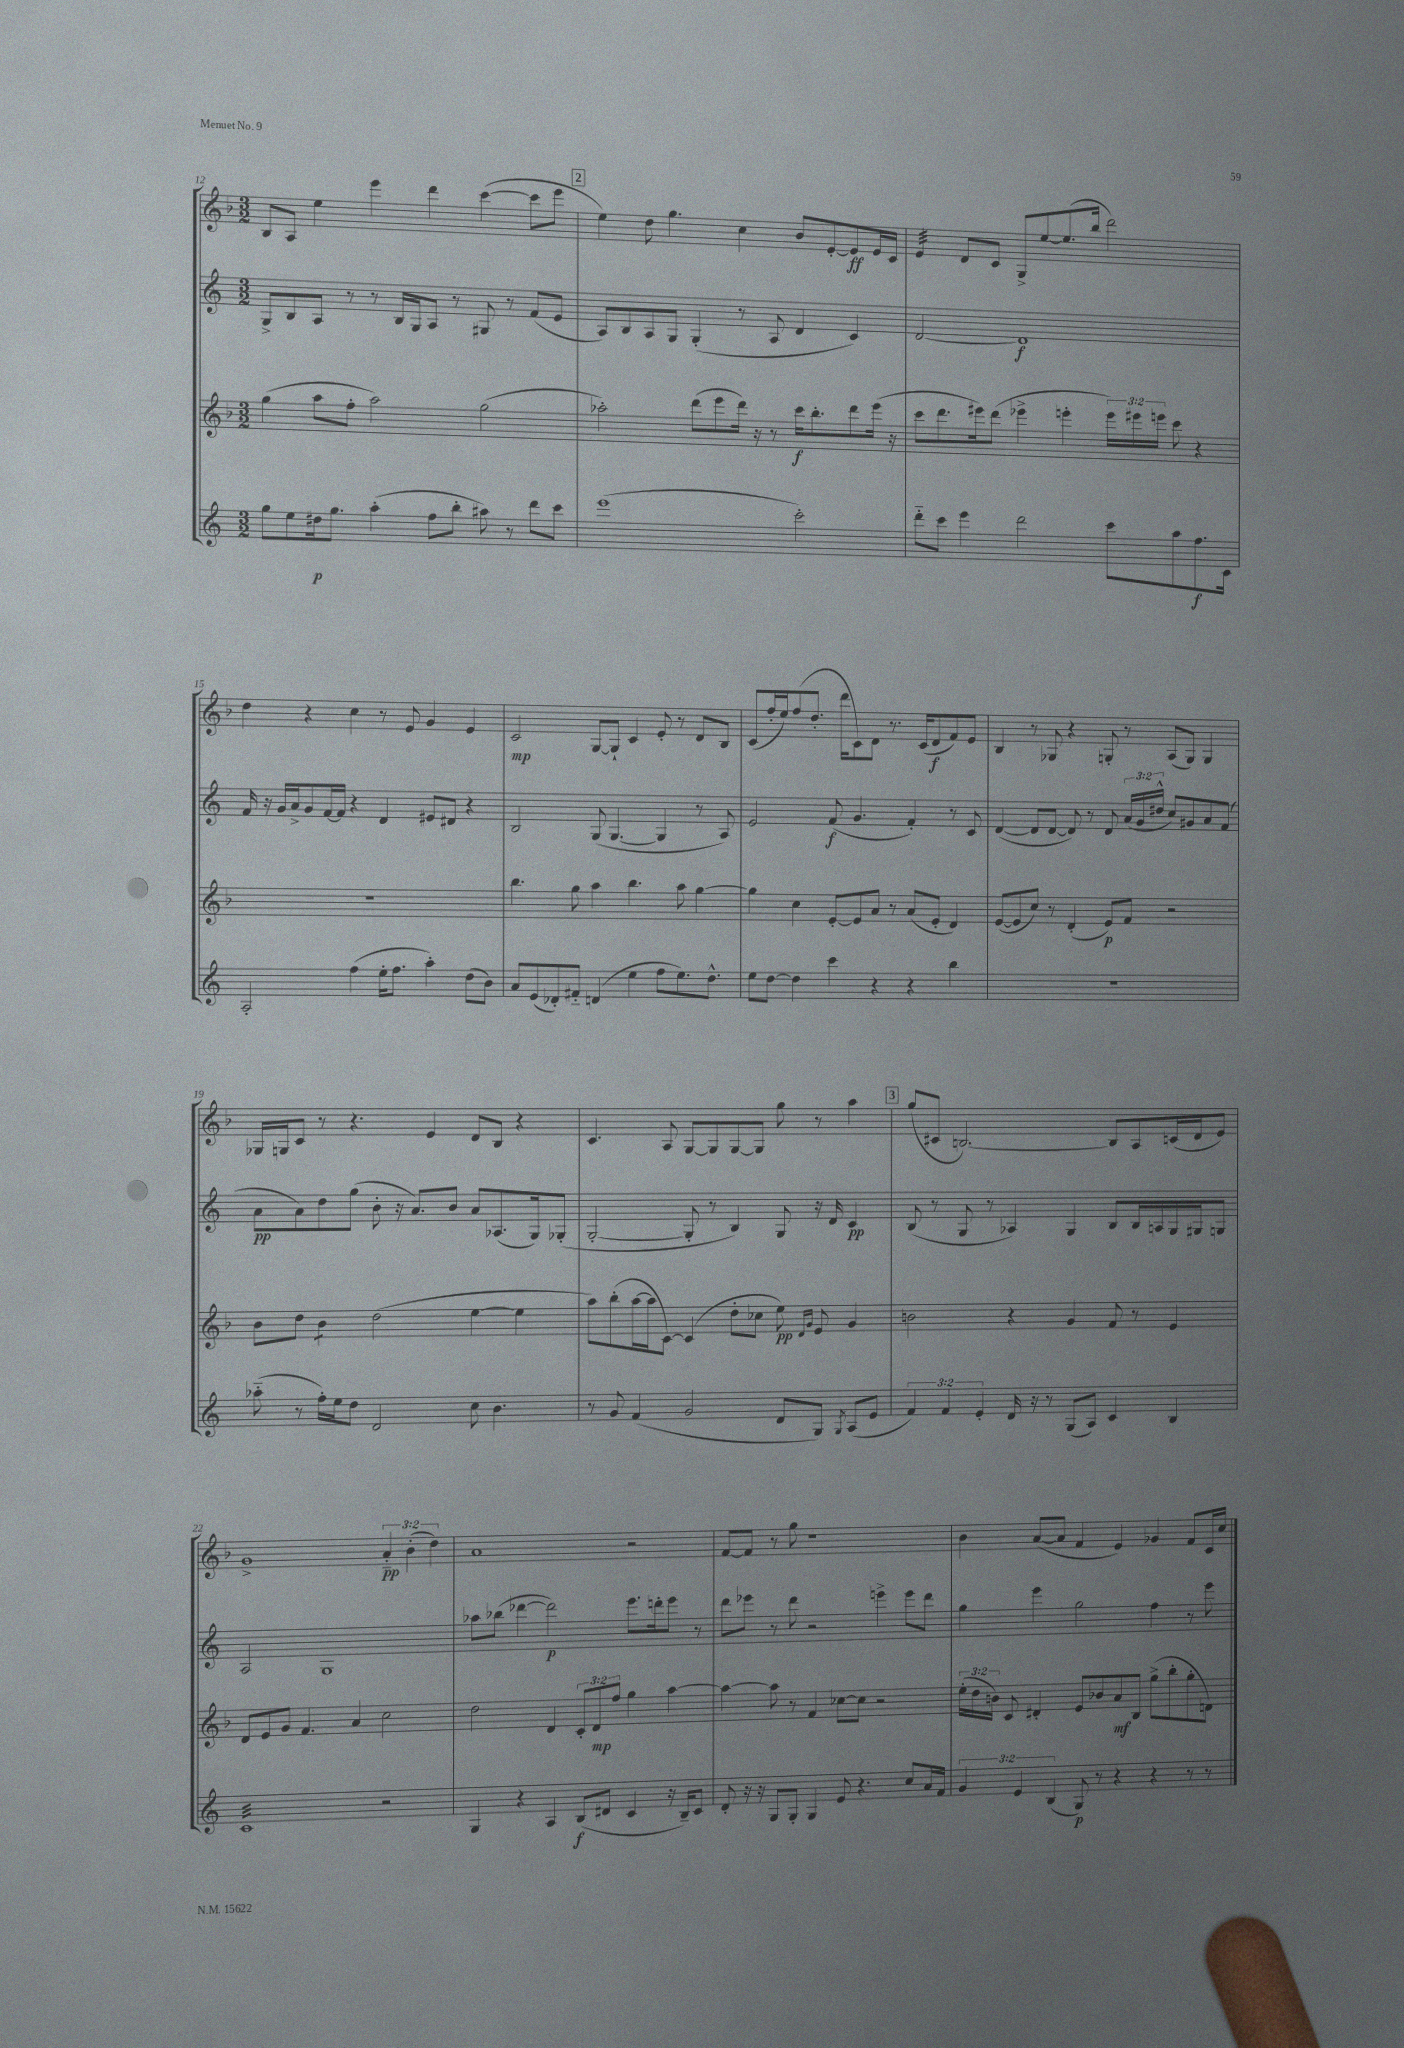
<<
\new StaffGroup <<
\new Staff = "s0" {
    \clef treble \key f \major \numericTimeSignature \time 3/2 \override Staff.TupletNumber.text = #tuplet-number::calc-fraction-text
    \autoBeamOff bes8[ a8] e''4 e'''4 d'''4 c'''4~( c'''8[ e'''8] |
    \mark \markup { \box "2" } e''4) d''8 g''4. c''4 bes'8[ e'8~-. e'8\ff e'16 c'16] |
    e'4:32 d'8[ c'8] g8[-> e''8~ e''8.( bes''16] d'''2) |
    d''4 r4 c''4 r8 e'8 g'4 e'4 |
    c'2\mp g8[~ g8]-! c'4 e'8-. r8 d'8[ bes8] |
    c'8[( f''16-. e''16) f''8( d''8.]-. d'''16[ c'8) d'8] r8. c'16[( d'8\f f'8) e'8] |
    bes4 r8 ges8 r4 g8-. r8 a8[( g8]) g4 |
    ges16[ g16 c'8] r8 r4. e'4 d'8[ bes8] r4 |
    c'4. a8 g8[~ g8 g8~ g8] g''8 r8 a''4 |
    \mark \markup { \box "3" } g''8[( cis'8] b2.~) b8[ a8 c'16( d'16 e'8]) |
    g'1-> \tuplet 3/2 { a'4-_\pp bes'4-.( d''4) } |
    a'1 r2 |
    f'8[~ f'8] r8 g''8 r1 |
    bes'4 a'8[~( a'8] f'4 e'4) ges'4 f'8[ c'16 c''16] \bar "|." |
}
\new Staff = "s1" {
    \clef treble \key c \major \numericTimeSignature \time 3/2 \override Staff.TupletNumber.text = #tuplet-number::calc-fraction-text
    \autoBeamOff g8[-> b8 a8] r8 r8 b16[ g16 a8] r8 gis8 r8 f'8[( e'8] |
    \mark \markup { \box "2" } a8[) b8 a8 g8] g4-.( r8 a8 d'4 c'4) |
    d'2~ d'1\f |
    f'16 r16 g'16[ a'16-> g'8 f'16~ f'16] r4 d'4 eis'8[ dis'8] r4 |
    b2 g8( g4.~ g4 r8 a8) |
    e'2 f'8\f( g'4. f'4-.) r8 c'8 |
    d'4~( d'8[ d'8]~ d'8) r8 d'8 \tuplet 3/2 { a'16[( g'16 dis''16]-^ } c''8[) gis'8 a'8 f'8]( |
    a'8[\pp a'8) d''8 g''8]( b'8-. r16 a'8.[) b'8] a'8[ aes8.( g16) ges8]-.( |
    g2~-. g8-. r8 b4) g8 r16 d'16 c'4\pp |
    \mark \markup { \box "3" } b8( r8 g8 r8 aes4) g4 b8[ b16 a16 g16 gis16 g8] |
    a2 g1 |
    aes''8[ bes''8]( des'''4~ des'''2\p) e'''8.[ d'''16-. e'''8] r8 |
    d'''8[ ees'''8] r8 d'''8 r2 e'''4-> e'''8[ d'''8] |
    g''4 e'''4 g''2 f''4 r8 e'''8 \bar "|." |
}
\new Staff = "s2" {
    \clef treble \key f \major \numericTimeSignature \time 3/2 \override Staff.TupletNumber.text = #tuplet-number::calc-fraction-text
    \autoBeamOff g''4( a''8[ f''8]-. a''2) g''2( |
    \mark \markup { \box "2" } aes''2-.) d'''8[( e'''8 d'''16]) r16 r8 c'''16[\f bes''8.-. d'''8 e'''16]( r16 |
    c'''8[ d'''8. eis'''16) d'''8]( ees'''4-> e'''4-. \tuplet 3/2 { e'''16[) eis'''16 e'''16] } c'''8 r4 |
    R1. |
    bes''4. g''8 a''4 bes''4. a''8 g''4~ |
    g''4 c''4 e'8[~-. e'8 a'8] r8 a'8[( e'8]-. d'4) |
    e'8[~( e'8 c''8]) r8 d'4-.( e'8[\p) f'8] r2 |
    bes'8[ d''8] bes'4:8 d''2( e''4~ e''4 |
    a''8[) bes''8-.( a''16~ a''16 c'8]~) c'4( d''8[-. ces''8] e''8\pp) \grace { d'16[ g'16] } e'8 g'4 |
    \mark \markup { \box "3" } b'2 r4 g'4 f'8 r8 e'4 |
    d'8[ e'8 g'8] f'4. a'4 c''2 |
    d''2 d'4 \tuplet 3/2 { c'8[-. d'8\mp f''8] } g''4 a''4~ |
    a''4~ a''8 r8 f'4 ces''8[~ ces''8] r2 |
    \tuplet 3/2 { e''16[-.( d''16 b'16]) } c'8 dis'4-. e'8[ bes'8 a'8\mf bes8] g''8[->( bes''8-. g''8-. d'8]) \bar "|." |
}
\new Staff = "s3" {
    \clef treble \key c \major \numericTimeSignature \time 3/2 \override Staff.TupletNumber.text = #tuplet-number::calc-fraction-text
    \autoBeamOff g''8[ e''8 dis''16\p g''8.] a''4-.( f''8[ b''8]-. ais''8) r8 d'''8[ c'''8] |
    \mark \markup { \box "2" } e'''1( c'''2-.) |
    d'''8[-_ c'''8] e'''4 d'''2 c'''8[ a''8 f''8.\f c'16] |
    a2-. f''4( e''16[-. f''8.] a''4-.) d''8[( b'8]) |
    a'8[ e'8( des'8-.) fis'8]-_ d'4( e''4 f''8[ e''8.) d''8.]-^ |
    e''8[ d''8]~ d''4 c'''4 r4 r4 b''4 |
    R1. |
    aes''8-_( r8 f''16[-.) e''16 d''8] d'2 c''8 b'4. |
    r8 g'8 f'4( g'2 d'8[ g8]) \acciaccatura { g8 } a8[( e'8] |
    \mark \markup { \box "3" } \tuplet 3/2 { f'4) f'4 e'4-. } d'16 r16 r8 g8[( a8]) c'4 b4 |
    c'1:32 r2 |
    g4 r4 a4 b8[\f( dis'8] c'4 r16 b16[--) c'8] |
    d'8-. r16 r16 g8[ g8]-. g4 e'8 r4. c''8[ a'16 f'16] |
    \tuplet 3/2 { g'4 e'4 b4( } g8\p) r8 r4 r4 r8 r8 \bar "|." |
}
>>
>>
\layout { \context { \Score currentBarNumber = #12 } }
